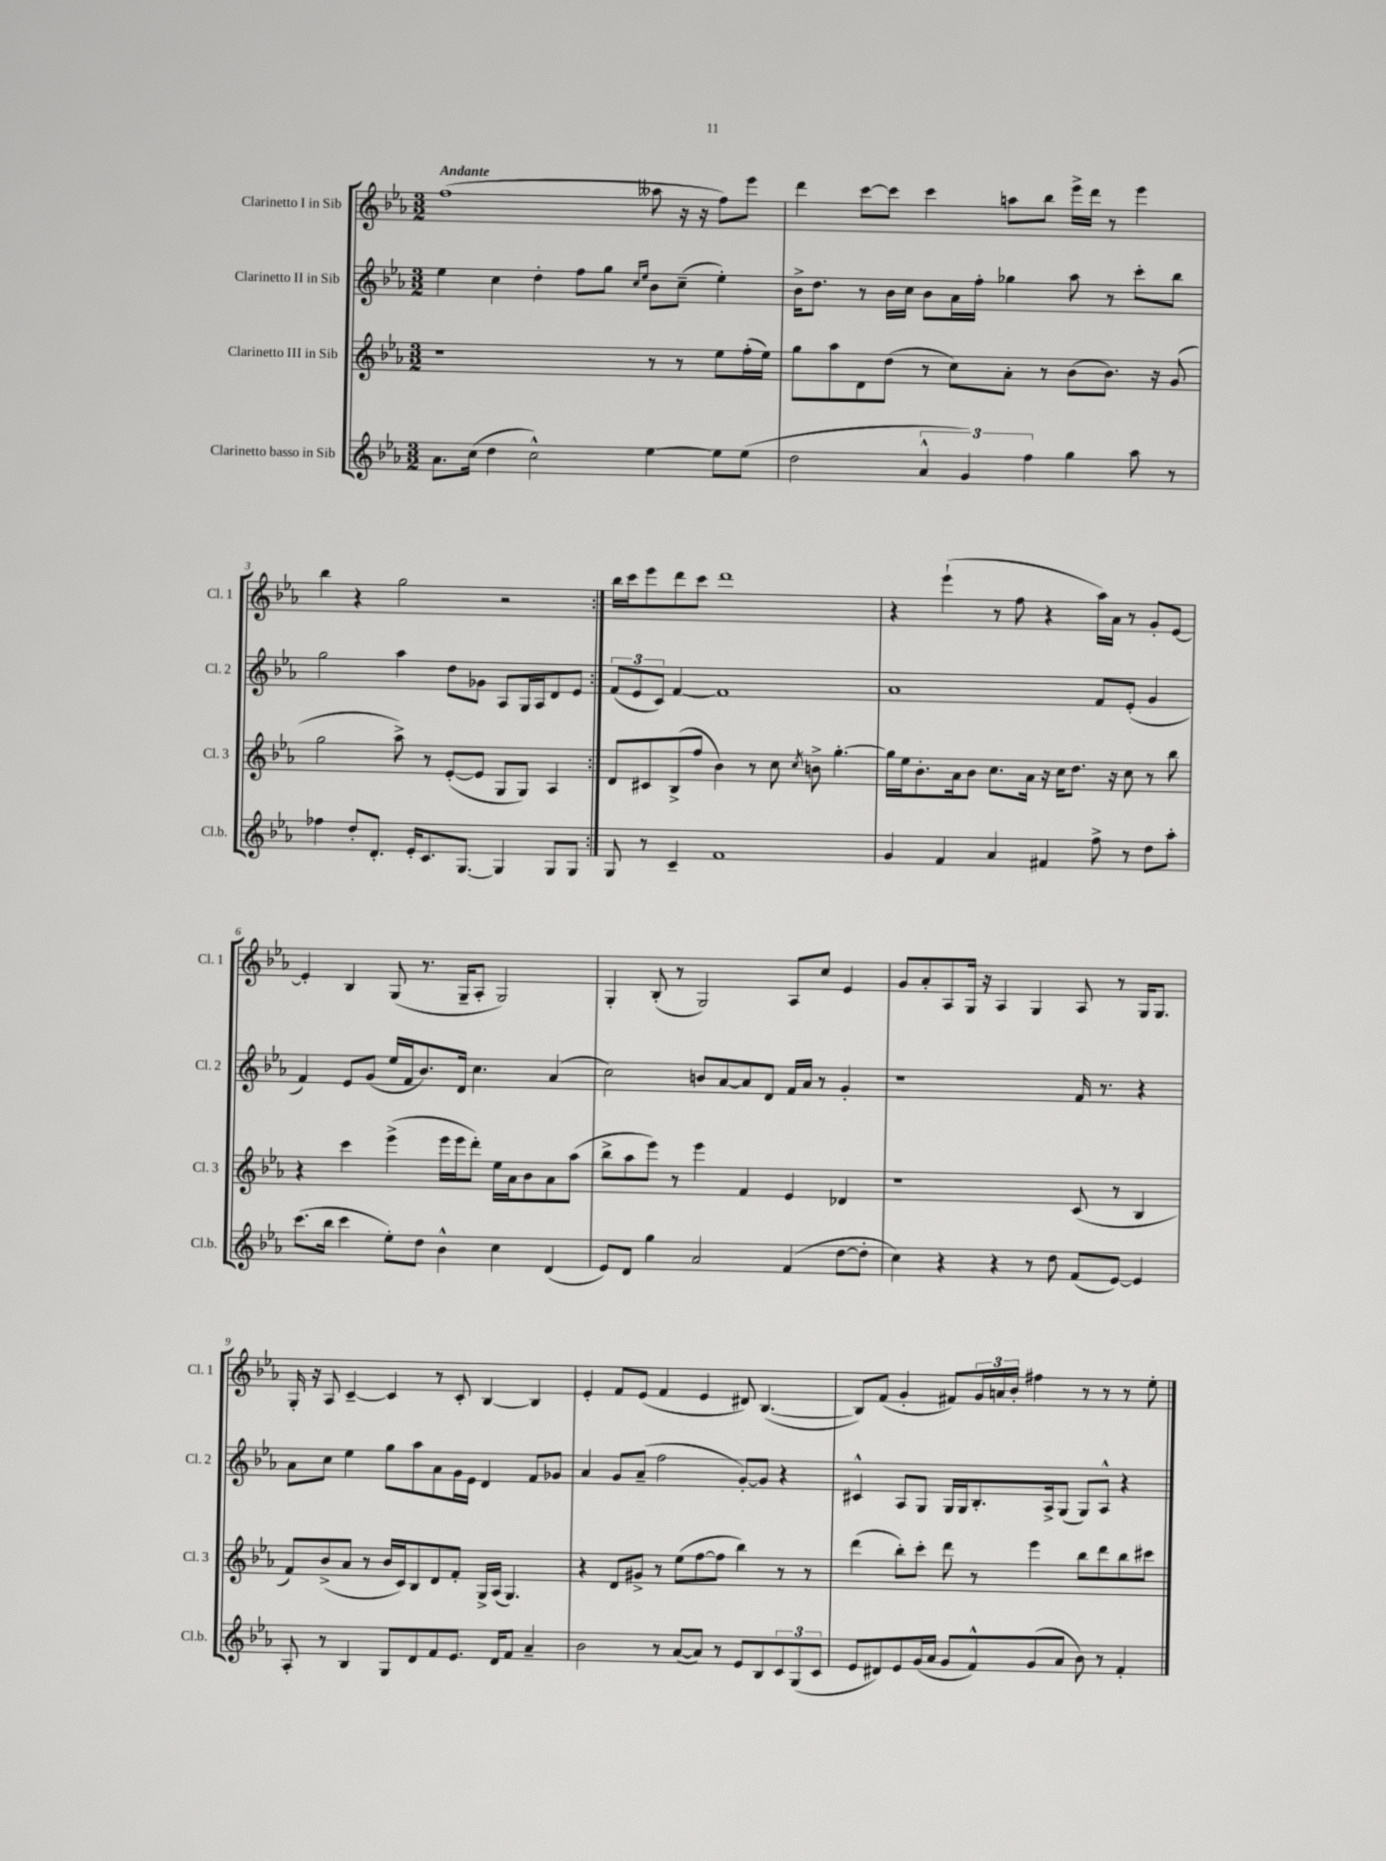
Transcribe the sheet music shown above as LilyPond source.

<<
\new StaffGroup <<
\new Staff = "s0" \with { instrumentName = "Clarinetto I in Sib" shortInstrumentName = "Cl. 1" } {
    \clef treble \key ees \major \numericTimeSignature \time 3/2 \tempo "Andante"
    \repeat volta 2 { f''1( aeses''8 r16 r16 f''8) ees'''8 |
    d'''4 c'''8~ c'''8 c'''4 a''8 bes''8 ees'''16-> d'''16 r8 ees'''4 |
    bes''4 r4 g''2 r2 | }
    bes''16 c'''16 ees'''8 d'''8 c'''8 d'''1 |
    r4 ees'''4-!( r8 f''8 r4 aes''16) aes'16 r8 g'8-. ees'8~ |
    ees'4-. bes4 g8( r8. g16-- aes8-. g2) |
    g4-. bes8-.( r8 g2) aes8 c''8 ees'4 |
    g'8 aes'8-. aes8 g16 r16 aes4 g4 aes8 r8 g16 g8. |
    g16-. r16 aes8 c'4~-- c'4 r8 c'8-. bes4~ bes4 |
    ees'4-. f'8 ees'8( f'4 ees'4 dis'8) bes4.~( |
    bes8) f'8( g'4-. fis'8) \tuplet 3/2 { g'16 a'16 bes'16-. } fis''4 r8 r8 r8 ees''8-. \bar "|." |
}
\new Staff = "s1" \with { instrumentName = "Clarinetto II in Sib" shortInstrumentName = "Cl. 2" } {
    \clef treble \key ees \major \numericTimeSignature \time 3/2
    \repeat volta 2 { ees''4 c''4 d''4-. f''8 g''8 \grace { c''16 ees''16 } bes'8 c''8--( ees''4-.) |
    bes'16-> d''8. r8 bes'16 c''16 bes'8 aes'16 f''16-. ges''4 aes''8 r8 c'''8-. bes''8 |
    g''2 aes''4 d''8 ges'8 aes8 g16 aes16 d'8 ees'8 | }
    \tuplet 3/2 { f'8( ees'8 c'8) } f'4~ f'1 |
    aes'1 f'8 ees'8-.( g'4 |
    f'4) ees'8 g'8( ees''16 f'16 bes'8.) d'16 c''4. aes'4( |
    c''2) b'8 aes'8~ aes'8 d'8 f'16 aes'16 r8 g'4-. |
    r1 f'16 r8. r4 |
    aes'8 c''8 ees''4 g''8 aes''8 aes'8 g'16 ees'16 d'4 f'8 ges'8 |
    aes'4 g'8 aes'8--( f''2 g'8~-.) g'8 r4 |
    cis'4-^ aes8 g8 g16 g16 bes8.-. aes16-> g8( g8) aes8-^ r4 \bar "|." |
}
\new Staff = "s2" \with { instrumentName = "Clarinetto III in Sib" shortInstrumentName = "Cl. 3" } {
    \clef treble \key ees \major \numericTimeSignature \time 3/2
    \repeat volta 2 { r1 r8 r8 ees''8 f''16-.( ees''16) |
    g''8 aes''8 d'8 d''8( r8 c''8) aes'8-. r8 bes'8( bes'8.) r16 g'8( |
    g''2 aes''8->) r8 ees'8~-.( ees'8 g8 g8) aes4 | }
    d'8 cis'8 bes8->( f''8 bes'4) r8 c''8 \acciaccatura { c''8 } b'8-> g''4.~-. |
    g''16 ees''16 bes'8.-. aes'16 bes'8 c''8. aes'16 r16 c''16 d''8. r16 c''8 r8 bes''8 |
    r4 c'''4 ees'''4->( ees'''16 ees'''16 d'''8-.) ees''16 aes'16 bes'8 aes'8 aes''8( |
    bes''8-> aes''8 ees'''8) r8 ees'''4 f'4 ees'4 des'4 |
    r1 c'8( r8 bes4 |
    f'8) bes'8->( aes'8 r8 bes'16 c'16) bes8 d'8 f'8-. g16-> aes16( g4.) |
    r4 d'8 gis'8-> r8 ees''8( f''8~ f''8 bes''4) r8 r8 |
    d'''4( bes''8-.) c'''8-. d'''8 r8 ees'''4 bes''8 d'''8 bes''8 cis'''8 \bar "|." |
}
\new Staff = "s3" \with { instrumentName = "Clarinetto basso in Sib" shortInstrumentName = "Cl.b." } {
    \clef treble \key ees \major \numericTimeSignature \time 3/2
    \repeat volta 2 { aes'8. c''16( d''4 c''2-^) ees''4~ ees''8 ees''8( |
    d''2 \tuplet 3/2 { aes'4-^ g'4) f''4 } g''4 aes''8 r8 |
    fes''4 d''8-. d'8.-. ees'16-. c'8. g8.~ g4 g8 g8 | }
    g8 r8 c'4-- f'1 |
    g'4 f'4 aes'4 fis'4 f''8-> r8 d''8 aes''8-. |
    c'''8.( bes''16 c'''4 ees''8-.) d''8 bes'4-^ c''4 d'4( |
    ees'8) d'8 g''4 aes'2 f'4( d''8~ d''8-. |
    c''4) r4 r4 r8 d''8 f'8( ees'8~) ees'4 |
    aes8-. r8 bes4 g8 d'8 f'8 ees'8. d'16 f'8 aes'4-- |
    bes'2 r8 aes'8~( aes'8) r8 ees'8 bes8 \tuplet 3/2 { c'8 g8( c'8 } |
    ees'8 dis'8) ees'8 g'16( aes'16 g'8 f'8-^) g'8( aes'8 bes'8) r8 f'4-. \bar "|." |
}
>>
>>
